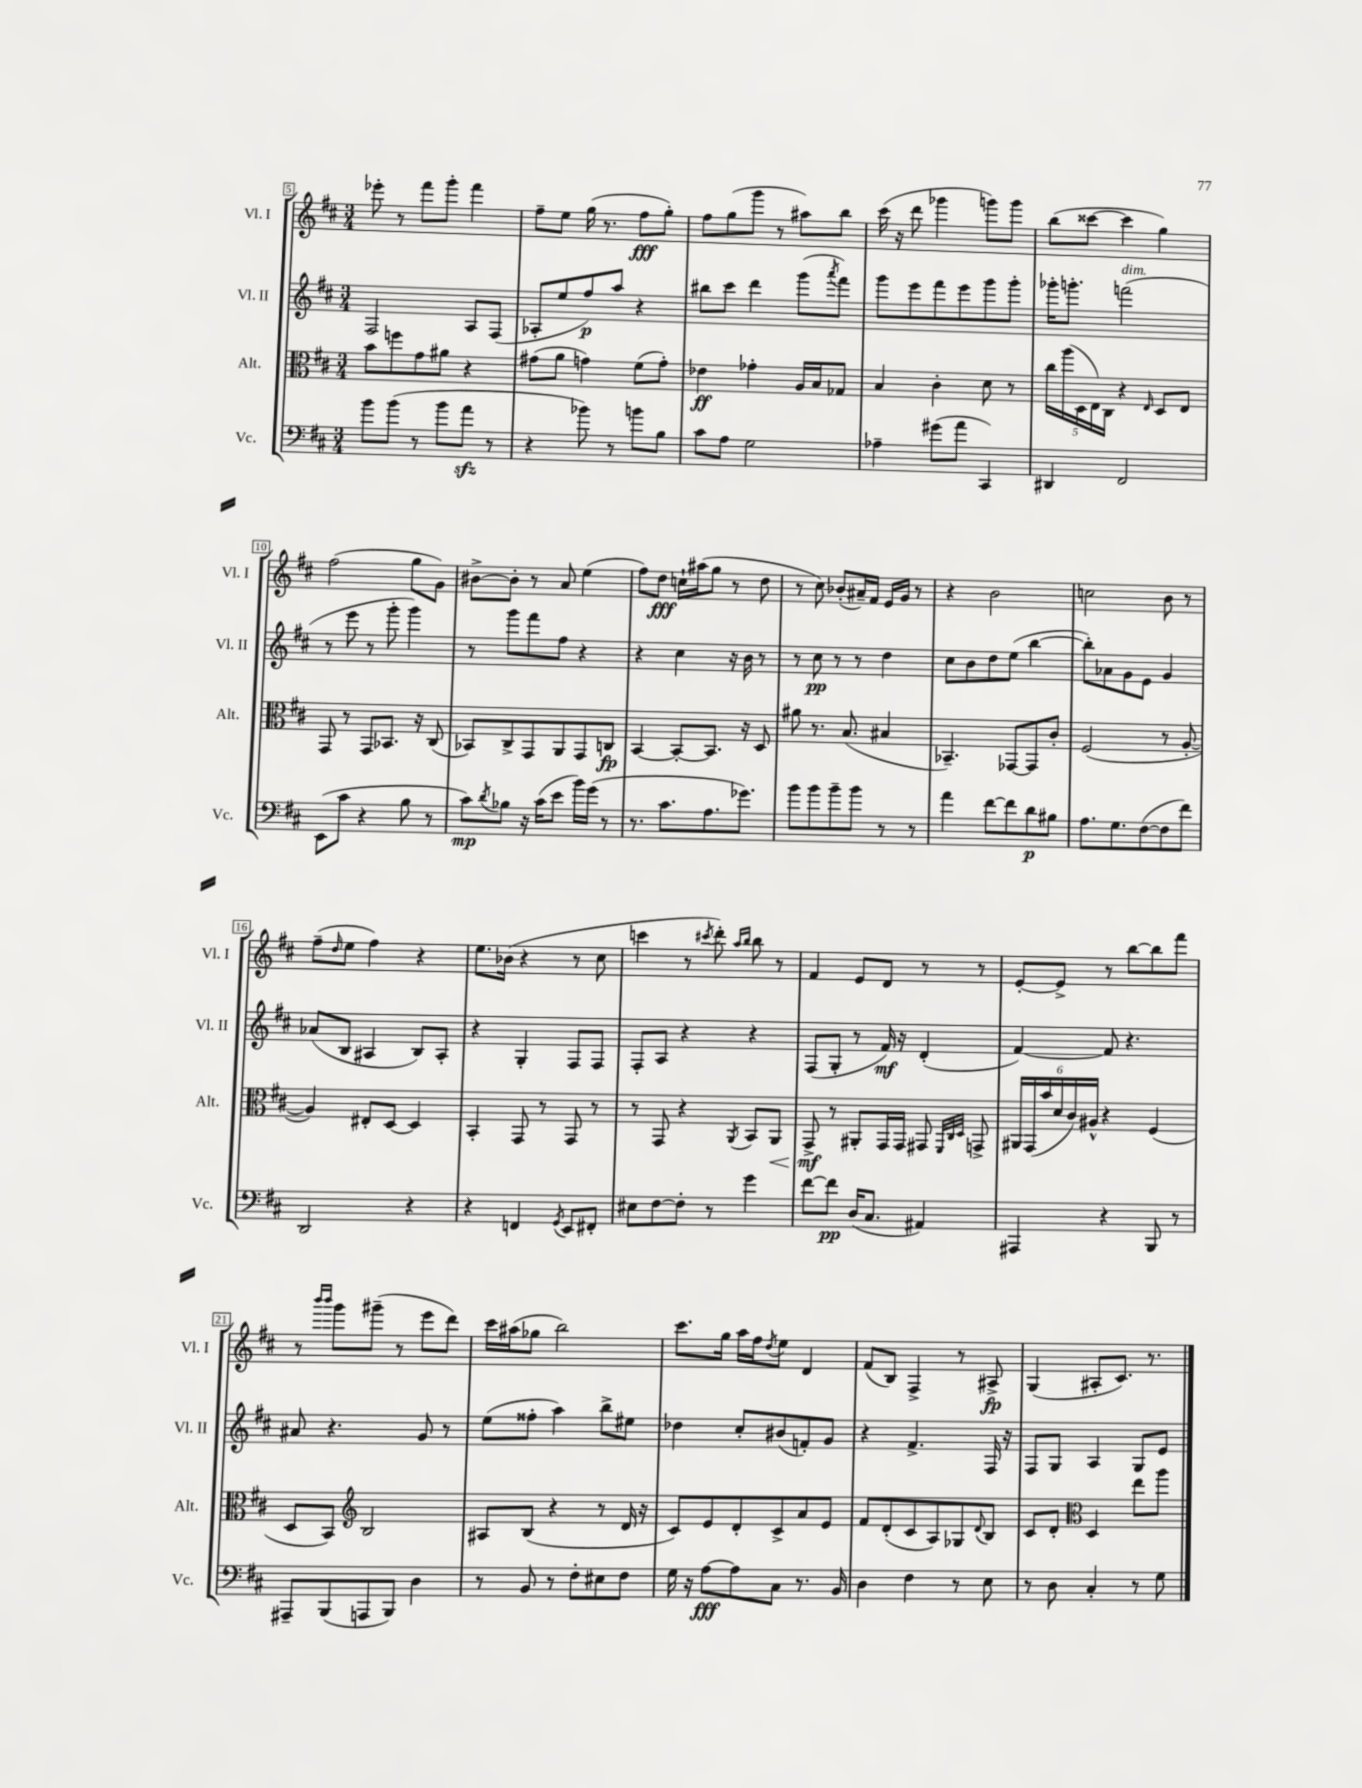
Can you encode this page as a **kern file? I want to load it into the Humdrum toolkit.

**kern	**kern	**kern	**kern
*staff4	*staff3	*staff2	*staff1
*clefF4	*clefC3	*clefG2	*clefG2
*k[f#c#]	*k[f#c#]	*k[f#c#]	*k[f#c#]
*M3/4	*M3/4	*M3/4	*M3/4
8b\L	8b\L	2F#/	8eee-'\
(8b\J	8ff\	.	8r
8r	8g\	.	8fff#\L
8b\L	8a#\J	.	8ggg'\J
8a\J	4r	8A/L	4fff#\
8r	.	(8F#/J	.
=	=	=	=
4r	(8g#\L	8A-'/L	8ff#~\L
.	8a\J	8ee/	8ee\J
8b-\)	4g\)	8ff#/)	(16gg\
.	.	.	8.r
8r	.	8aa/J	.
8b\L	(8f#\L	4r	8ff#\L
8B\J	8g'\J)	.	8gg'\J)
=	=	=	=
8c#\L	4e-\	8bb#\L	8ff#\L
8A\J	.	8ccc#\J	(8gg\
2G\	4g-'\	4ddd\	8ggg\J
.	.	.	8r
.	16A/LL	(8ggg\L	8aa#\L)
.	16B/J	.	.
.	.	8qaaa/	.
.	8G-/J	8fff#\J)	8bb\J
=	=	=	=
4A-~\	4B/	8ggg\L	(16ccc#\
.	.	.	16r
.	.	8eee\	8ddd\
(8g#\L	4c#'\	8fff#\	4ggg-\
8a\J	.	8eee\	.
4CC#/)	8d\	8ggg\	8ggg\L)
.	8r	8ggg'\J	8ggg\J
=	=	=	=
4DD#/	20cc#\LL	16ggg-'\LK	(8bb\L
.	(20aa\	.	.
.	.	8.ggg'\J	.
.	20D\	.	.
.	.	.	[8ccc##\J
.	20E\)	.	.
.	20C#\JJ	.	.
2FF#/	4r	(2fff\	4ccc##\]
.	16qqE/	.	.
.	8D/L	.	4gg\)
.	8E/J	.	.
=	=	=	=
(8EE\L	8GG/	8r	(2ff#\
8c#\J	8r	8eee\	.
4r	8GG/L	8r	.
.	8.BB-/J	8ggg'\	.
8B\	.	4ggg\)	8gg\L
.	16r	.	.
8r	(8C#/	.	8g\J)
=	=	=	=
8c#\L)	8BB-/L)	8r	[8b#^\L
8qd/	.	.	.
8B-\J	8C#^/	8ggg\L	8b#'\]J
16r	8GG/	8fff#\	8r
(16c#\LK	.	.	.
8e\J	8AA/	8ff#\J	8a/
16b\LL)	8GG/	4r	(4ee\
(16g\JJ	.	.	.
8r	8C/J	.	.
=	=	=	=
8.r	[4BB/	4r	8ff#\L)
.	.	.	8dd\J
8.c#\L	.	.	.
.	8BB'/_L	4cc#\	16cc`\LL
.	.	.	(16aa#\J
8.A\	8.BB/]J	.	8gg\J
.	.	16r	8r
8.g-\J)	16r	16b\	.
.	8D/	8r	8dd\
=	=	=	=
8b\L	8a#\	8r	8r
8b\	8.r	8cc#\	8cc#\)
8b~\	.	8r	(8b-'/L
.	(8.B/	.	.
8b\J	.	8r	16a#~/L)
.	.	.	16f#/JJ
8r	4B#/	4dd\	16e/LL
.	.	.	16g/JJ
8r	.	.	8r
=	=	=	=
4a\	4.BB-~/)	8cc#\L	4r
.	.	8b\	.
[8f#\L	.	8dd\	2b\
8f#\]	[8GG-/L	(8ee\J	.
8d\	8GG-/]	[4bb\	.
8B#\J	8c#'/J	.	.
=	=	=	=
8.A\L	(2F#/	8bb'\]L)	2cc\
.	.	8a-\	.
8.G\	.	.	.
.	.	8g\	.
([8F#\	.	8e\J	.
8F#\]	8r	4g/	8b\
8f#\J)	[8A'/	.	8r
=	=	=	=
2DD/	4A/])	(8a-/L	(8ff#~\L
.	.	.	16qqdd/
.	.	8B/J	8ee\J
.	8E#'/L	4A#/	4ff#\)
.	[8D/J	.	.
4r	4D/]	8B/L)	4r
.	.	8A#'/J	.
=	=	=	=
4r	4BB'/	4r	8.ee\L
.	.	.	(16b-\Jk
4FF/	8GG/	4G'/	4r
.	8r	.	.
8qGG/	.	.	.
8EE/L	8GG/	8F#/L	8r
8FF#'/J	8r	8F#/J	8cc#\
=	=	=	=
8E#\L	8r	8F#'/L	4ccc\
[8F#\	8GG/	8A/J	.
8F#'\]J	4r	4r	8r
.	.	.	8qccc#/
8r	.	.	8ddd'\)
.	.	.	16qqaa/LL
.	8qAA/	.	16qqbb/JJ
4g\	8BB/L	4r	8bb\
.	8AA/J	.	8r
=	=	=	=
[8f#\L	8GG^/	(8F#/L	4f#/
8f#\]J	8r	8G'/J	.
(16D/LK	8AA#'/L	8r	8e/L
8.C#/J	.	.	.
.	16GG/L	16f#/)	8d/J
.	16GG/JJ	16r	.
4AA#/)	8GG#/	(4d'/	8r
.	32qqFF#/LLL	.	.
.	32qqC#/	.	.
.	32qqD/JJJ	.	.
.	8GG^/	.	8r
=	=	=	=
4AAA#/	24AA#/LL	[4f#/)	[8e'/L
.	(24GG/	.	.
.	24b/	.	.
.	24d/	.	8e^/]J
.	24c#/)	.	.
.	24A#^^/JJ	.	.
4r	4r	8f#/]	8r
.	.	4.r	[8bb\L
8BBB/	(4F#/	.	8bb\]
8r	.	.	8fff#\J
=	=	=	=
8AAA#~/L	8D/L	8a#/	8r
.	.	.	16qqbbb/LL
.	.	.	16qqbbb/JJ
(8BBB/	8BB/J)	4.r	8ggg\L
*	*clefG2	*	*
8AAA/	2B/	.	(8ggg#~\J
8BBB/J)	.	.	8r
4D\	.	8g/	8eee\L
.	.	8r	8ddd\J)
=	=	=	=
8r	8A#/L	(8ee\L	16ccc#\LL
.	.	.	(16aa#\J
8BB/	(8B/J	8ff##'\J	8gg-\J
8r	4r	4aa\)	2bb\)
8F#'\L	.	.	.
8E#\	8r	8bb^\L	.
8F#\J	16d/	8ee#\J	.
.	16r	.	.
=	=	=	=
16G\	8c#/L)	4dd-\	8.ccc#\L
16r	.	.	.
[8A\L	8e/	.	.
.	.	.	16gg\Jk
8A\]	8d'/	8cc#'/L	16aa\LL
.	.	.	16ff#\J
.	.	.	8qdd/
8C#\J	8c#^/	(8b#/	8ee\J
8.r	8a/	8f'/)	4d/
.	8e/J	8g/J	.
16BB/	.	.	.
=	=	=	=
4D\	8f#/L	4r	(8f#/L
.	(8d'/	.	8B/J)
4F#\	8c#/	4.f#^/	4F#^/
.	8A/)	.	.
8r	8G-/	.	8r
.	8qqd/	.	.
8E\	8B/J	16F#/	8A#^/
.	.	16r	.
=	=	=	=
8r	8c#/L	8F#/L	(4G/
8D\	8d'/J	8G/J	.
*	*clefC3	*	*
4C#'/	4D/	4A/	8A#'/L
.	.	.	8.c#/J)
8r	8ee\L	8G/L	.
.	.	.	8.r
8G\	8aa\J	8e/J	.
==	==	==	==
*-	*-	*-	*-
